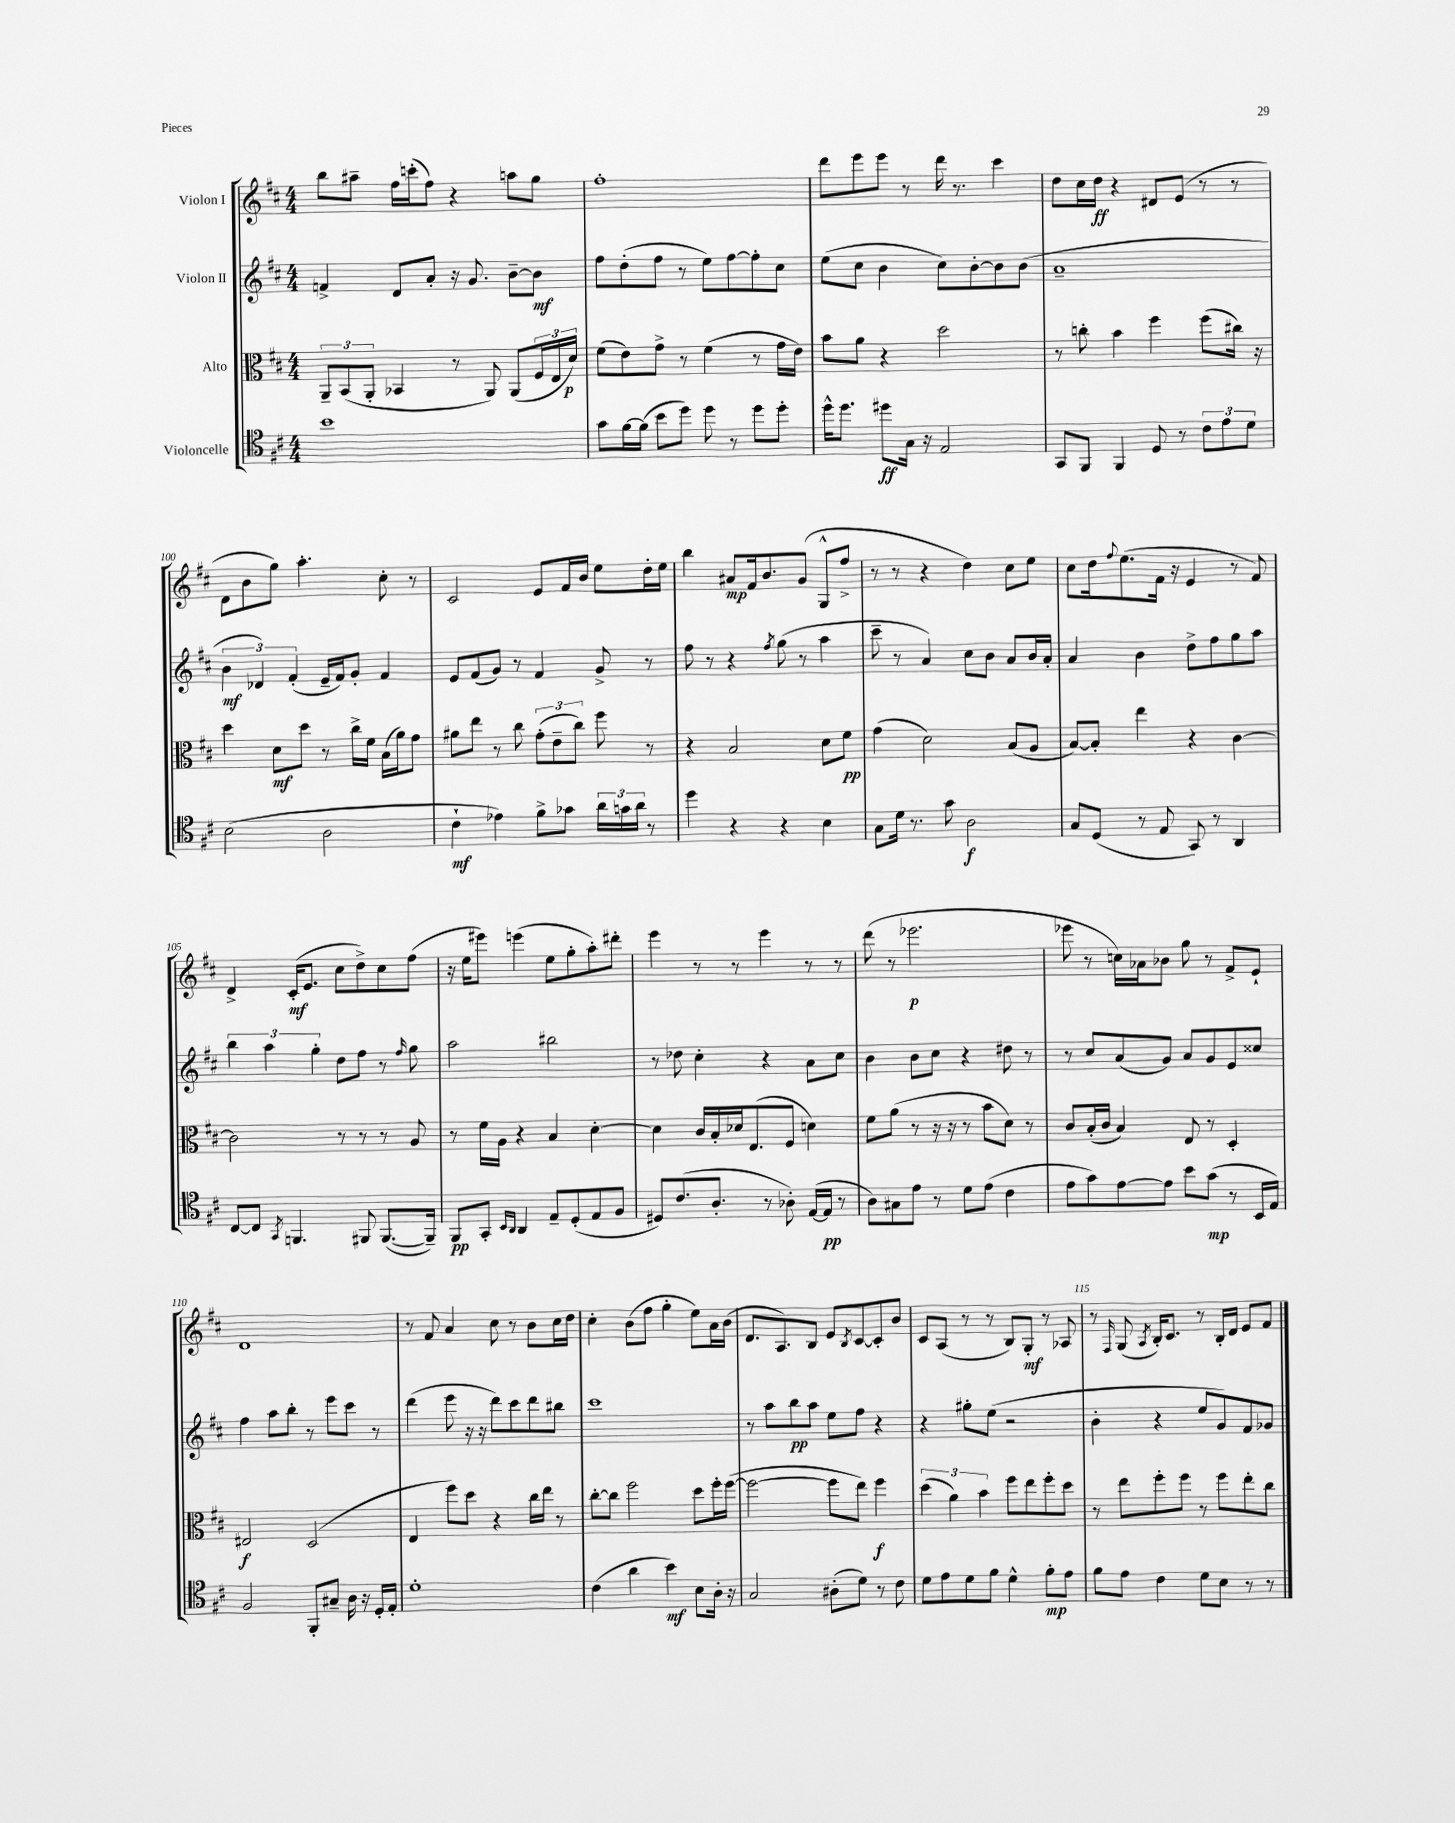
<<
\new StaffGroup <<
\new Staff = "s0" \with { instrumentName = "Violon I" } {
    \clef treble \key d \major \numericTimeSignature \time 4/4
    b''8 ais''8-- fis''16 c'''16-.( fis''8) r4 a''8 g''8 |
    fis''1-. |
    d'''8 e'''8 e'''8 r8 d'''16 r8. cis'''4 |
    d''8 cis''16 d''16\ff r4 dis'8 e'8( r8 r8 |
    d'8 b'8 g''8) a''4.-. cis''8-. r8 |
    cis'2 e'8 fis'16 b'16 e''8 d''16-. e''16 |
    b''4 ais'8\mp fis'16 b'8. g'8( g8-^ fis''8-> |
    r8 r8 r4 d''4) cis''8 e''8 |
    cis''8 d''16 \appoggiatura { fis''8 } e''8.( fis'16 r16 e'4 r8 fis'8) |
    d'4-> cis'16-.\mf( e'8. cis''8 d''8->) cis''8 fis''8( |
    r16 e''16 eis'''8) e'''4( e''8 g''8-. a''8-.) dis'''8-. |
    e'''4 r8 r8 e'''4 r8 r8 |
    d'''8( r8 ees'''2.\p |
    ees'''8 r8 c''16) aes'16 bes'8 g''8 r8 fis'8-> e'8-! |
    d'1 |
    r8 fis'8 a'4 cis''8 r8 b'8 cis''16 d''16 |
    cis''4-. b'8( fis''8 g''4-. e''8) a'16 b'16( |
    d'8. a8.) b8 e'8 \acciaccatura { b8 } cis'8~ cis'8-. b'8 |
    cis'8 a8( r8 r8 b8) g8-.\mf r8 aes8 |
    r8 \grace { fis16 } g8( \acciaccatura { a8 } b16-.) cis'8. r8 b16-. d'16 e'8 fis'8 \bar "|." |
}
\new Staff = "s1" \with { instrumentName = "Violon II" } {
    \clef treble \key d \major \numericTimeSignature \time 4/4
    f'4-> d'8 a'8-. r16 g'8. b'8~-- b'8\mf |
    fis''8 d''8-.( fis''8 r8 e''8) fis''8~ fis''8-. cis''8 |
    e''8( cis''8 b'4 cis''8) b'8~-. b'8 b'8( |
    a'1-- |
    \tuplet 3/2 { b'4\mf des'4) fis'4-.( } e'16-- fis'16) g'8-. fis'4 |
    e'8 fis'8( g'8) r8 fis'4 g'8-> r8 |
    fis''8 r8 r4 \acciaccatura { fis''8 } g''8( r8 a''4 |
    cis'''8-- r8 a'4) cis''8 b'8 a'8 b'16 a'16-. |
    a'4 b'4 d''8-> fis''8 g''8 a''8 |
    \tuplet 3/2 { b''4 a''4 g''4-. } d''8 fis''8 r8 \grace { fis''16 } g''8 |
    a''2 bis''2 |
    r8 des''8 cis''4-. r4 a'8 cis''8 |
    b'4 b'8 cis''8 r4 dis''8 r8 |
    r8 cis''8 a'8( g'8) a'8 g'8 e'8 cisis''8 |
    fis''4 a''8 b''8-. r8 e'''8 cis'''8 r8 |
    d'''4( e'''8 r16 r16 d'''8) cis'''8 d'''8 bis''8 |
    cis'''1 |
    r8 a''8 b''8\pp a''8 e''8 fis''8 r4 |
    r4 gis''8-. e''8( r2 |
    b'4-. r4 e''8 g'8) fis'8 ges'8 \bar "|." |
}
\new Staff = "s2" \with { instrumentName = "Alto" } {
    \clef alto \key d \major \numericTimeSignature \time 4/4
    \tuplet 3/2 { a,8-- b,8( a,8-. } bes,4 r8 a,8) a,8( \tuplet 3/2 { fis16 e16 d'16\p) } |
    fis'8( e'8) g'8-> r8 fis'4( r8 g'16 e'16) |
    b'8 a'8 r4 d''2 |
    r8 c''8-. b'4 fis''4 fis''8( cis''16) r16 |
    d''4 d'8\mf d''8 r8 cis''16-> fis'16 b16( a'16) g'8 |
    ais'8 e''8 r8 cis''8 \tuplet 3/2 { g'8-.( e'8-- cis''8) } fis''8 r8 |
    r4 b2 d'8 fis'8\pp |
    g'4( d'2) b8( a8 |
    b8~) b8-. e''4 r4 cis'4~ |
    cis'2 r8 r8 r8 a8 |
    r8 fis'16 a16 r4 b4 d'4~-. |
    d'4 cis'16 b16-. des'16 e8.( fis8 d'4) |
    fis'8 a'8( r8 r16 r16 r8 b'8 d'8) r8 |
    cis'8 b16-.( cis'16 b4) e8 r8 d4-. |
    eis2\f d2( |
    e4 fis''8) d''8 r4 cis''16 e''16 r8 |
    cis''8~-. cis''8 fis''2 d''8 fis''16-. fis''16~( |
    fis''2~ fis''8 e''8) fis''4\f |
    \tuplet 3/2 { d''4( a'4) b'4 } fis''8 e''8 fis''8-. d''8 |
    r8 e''8 fis''8-. fis''8 r8 fis''8 e''8-. cis''8 \bar "|." |
}
\new Staff = "s3" \with { instrumentName = "Violoncelle" } {
    \clef tenor \key d \major \numericTimeSignature \time 4/4
    b'1 |
    g'8 fis'16~ fis'16( b'8 d''8) d''8 r8 d''8 d''8-. |
    d''16-^ d''8. dis''8\ff g16 r16 e2 |
    g,8 fis,8 fis,4 d8 r8 \tuplet 3/2 { cis'8 e'8 d'8 } |
    b2( a2 |
    cis'4-!\mf ees'4) fis'8-> ges'8 \tuplet 3/2 { a'16 g'16 a'16 } r8 |
    d''4 r4 r4 b4 |
    g8 d'16 r8. g'8 a2\f |
    g8 d8( r8 e8 g,8) r8 a,4 |
    cis8~ cis8 \acciaccatura { g,8 } f,4. fis,8 fis,8.~( fis,16--) |
    fis,8\pp g,8-. \grace { b,16 a,16 } a,4 e8-- d8-.( e8 fis8 |
    dis8) cis'8.( a8.-. r8 aes8-.) e16~( e16\pp r8 |
    a8) gis8 e'8 r8 d'8 e'8( cis'4 |
    e'8 g'8) e'8~ e'8 b'8 g'8\mp( r8 b,16 e16) |
    fis2 fis,8-. gis8-- a16 r16 d16-. e16-. |
    d'1-. |
    cis'4( a'4 b'4\mf) b8 a16-. r16 |
    g2 ais8-.( d'8) r8 cis'8 |
    d'8 e'8 d'8 fis'8 d'4-^ fis'8-.\mp e'8 |
    fis'8 e'8 cis'4 d'8 b8 r8 r8 \bar "|." |
}
>>
>>
\layout { \context { \Score currentBarNumber = #96 \override BarNumber.break-visibility = ##(#f #t #t) barNumberVisibility = #(every-nth-bar-number-visible 5) } }
